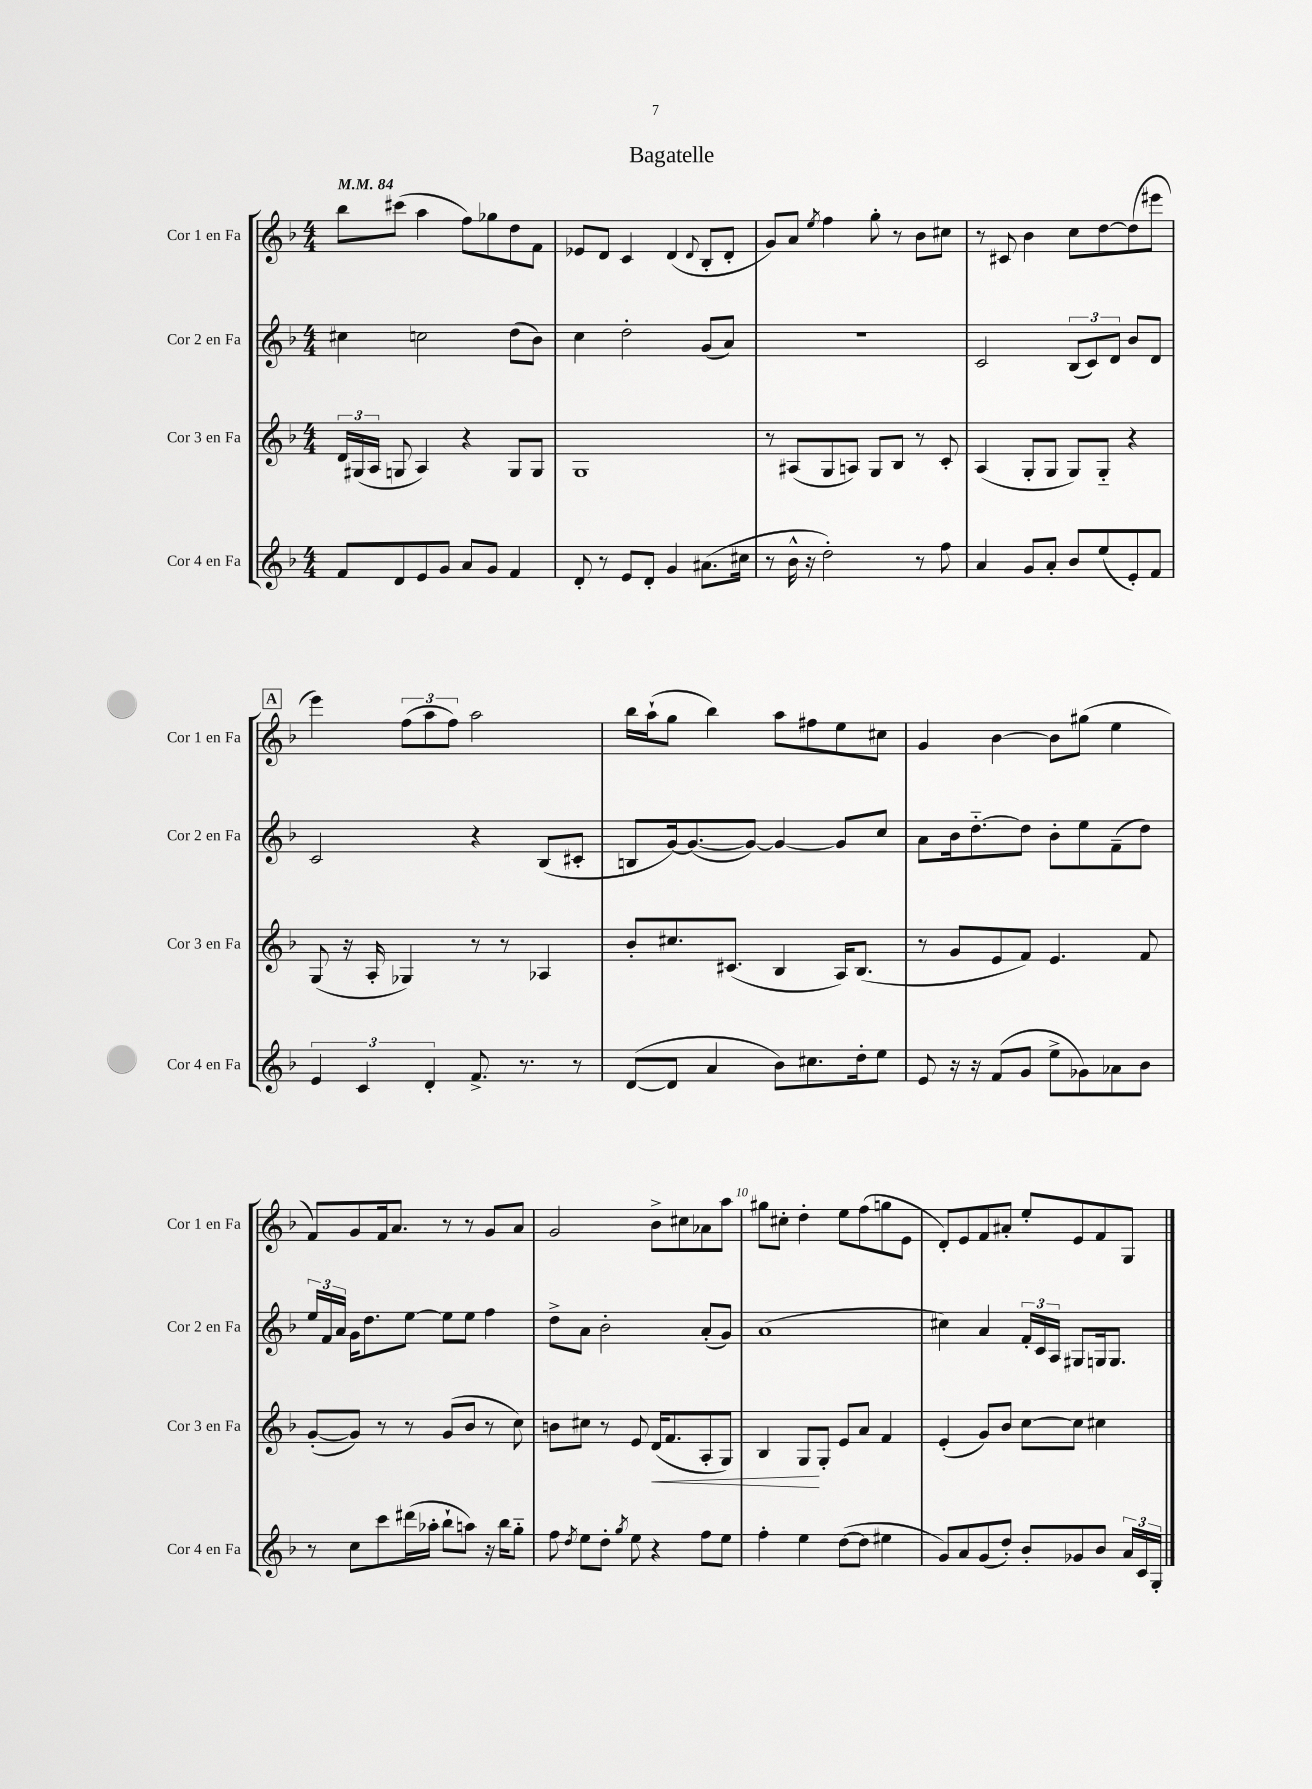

**kern	**kern	**kern	**kern
*staff4	*staff3	*staff2	*staff1
*clefG2	*clefG2	*clefG2	*clefG2
*k[b-]	*k[b-]	*k[b-]	*k[b-]
*M4/4	*M4/4	*M4/4	*M4/4
*MM84	*MM84	*MM84	*MM84
8f	24d	4cc#	8bb-
.	(24G#	.	.
.	24A	.	.
8d	8G	.	(8ccc#
8e	4A)	2cc	4aa
8g	.	.	.
8a	4r	.	8ff)
8g	.	.	8gg-
4f	8G	(8dd	8dd
.	8G	8b-)	8f
=	=	=	=
8d'	1G	4cc	8e-
8r	.	.	8d
8e	.	2dd'	4c
8d'	.	.	.
4g	.	.	(4d
.	.	.	8qqd
(8.a#	.	(8g	8B-'
.	.	8a)	8d'
16cc#	.	.	.
=	=	=	=
8r	8r	1r	8g)
16b-^^	(8A#	.	8a
16r	.	.	.
.	.	.	8qee
2dd')	8G	.	4ff
.	8A)	.	.
.	8G	.	8gg'
.	8B-	.	8r
8r	8r	.	8b-
8ff	8c'	.	8cc#
=	=	=	=
4a	(4A	2c	8r
.	.	.	8c#
8g	8G'	.	4b-
8a'	8G	.	.
8b-	8G)	(12B-	8cc
.	.	12c)	.
(8ee	8G'~	.	[8dd
.	.	12d	.
8e')	4r	8b-	(8dd]
8f	.	8d	8eee#
=	=	=	=
6e	(8G	2c	4eee)
.	16r	.	.
6c	.	.	.
.	16A'	.	.
.	4G-)	.	(12ff
6d'	.	.	12aa
.	.	.	12ff)
8.f^	8r	4r	2aa
.	8r	.	.
8.r	.	.	.
.	4A-	(8B-	.
8r	.	8c#'	.
=	=	=	=
([8d	8b-'	8B	16bb-
.	.	.	(16aa`
8d]	8.cc#	[16g)	8gg
.	.	(8.g_	.
4a	.	.	4bb-)
.	(8.c#	.	.
.	.	8g_)	.
8b-)	4B-	4g_	8aa
8.cc#	.	.	8ff#
.	16A)	8g]	8ee
16dd'	(8.B-	.	.
8ee	.	8cc	8cc#
=	=	=	=
8e	8r	8a	4g
16r	8g	16b-	.
16r	.	[8.dd'~	.
(8f	8e	.	[4b-
8g	8f)	8dd]	.
8ee^	4.e	8b-'	8b-]
8g-)	.	8ee	(8gg#
8a-	.	(8f~	4ee
8b-	8f	8dd)	.
=	=	=	=
8r	([8g'	24ee	8f)
.	.	24f	.
.	.	24a	.
8cc	8g])	16g	8g
.	.	8.dd	.
8ccc	8r	.	16f
.	.	.	8.a
(16ddd#	8r	[8ee	.
16aa-'	.	.	.
8bb-`	(8g	8ee]	8r
8aa)	8b-	8ee	8r
16r	8r	4ff	8g
16bb-	.	.	.
8gg'~	8cc)	.	8a
=	=	=	=
8ff	8b	8dd^	2g
8qdd	.	.	.
8ee	8cc#	8a	.
8dd'	8r	2b-'	.
8qgg	.	.	.
8ee	8e	.	.
4r	(16d	.	8b-^
.	8.f	.	.
.	.	.	8cc#
8ff	8A'	(8a'	8a-
8ee	8G)	8g)	8aa
=	=	=	=
4ff'	4B-	(1a	8gg#
.	.	.	8cc#'
4ee	8G	.	4dd'
.	8G'	.	.
([8dd	8e	.	8ee
8dd]	8a	.	(8ff
4ee#	4f	.	8gg
.	.	.	8e
=	=	=	=
8g)	(4e'	4cc#)	8d')
8a	.	.	8e
(8g	8g)	4a	8f
8dd')	8b-	.	8a#'
8b-'	[8cc	24f'	8ee'
.	.	24c	.
.	.	24A	.
8g-	8cc]	8G#	8e
8b-	4cc#	16G	8f
.	.	8.G	.
24a	.	.	8G
24c	.	.	.
24G'	.	.	.
==	==	==	==
*-	*-	*-	*-
